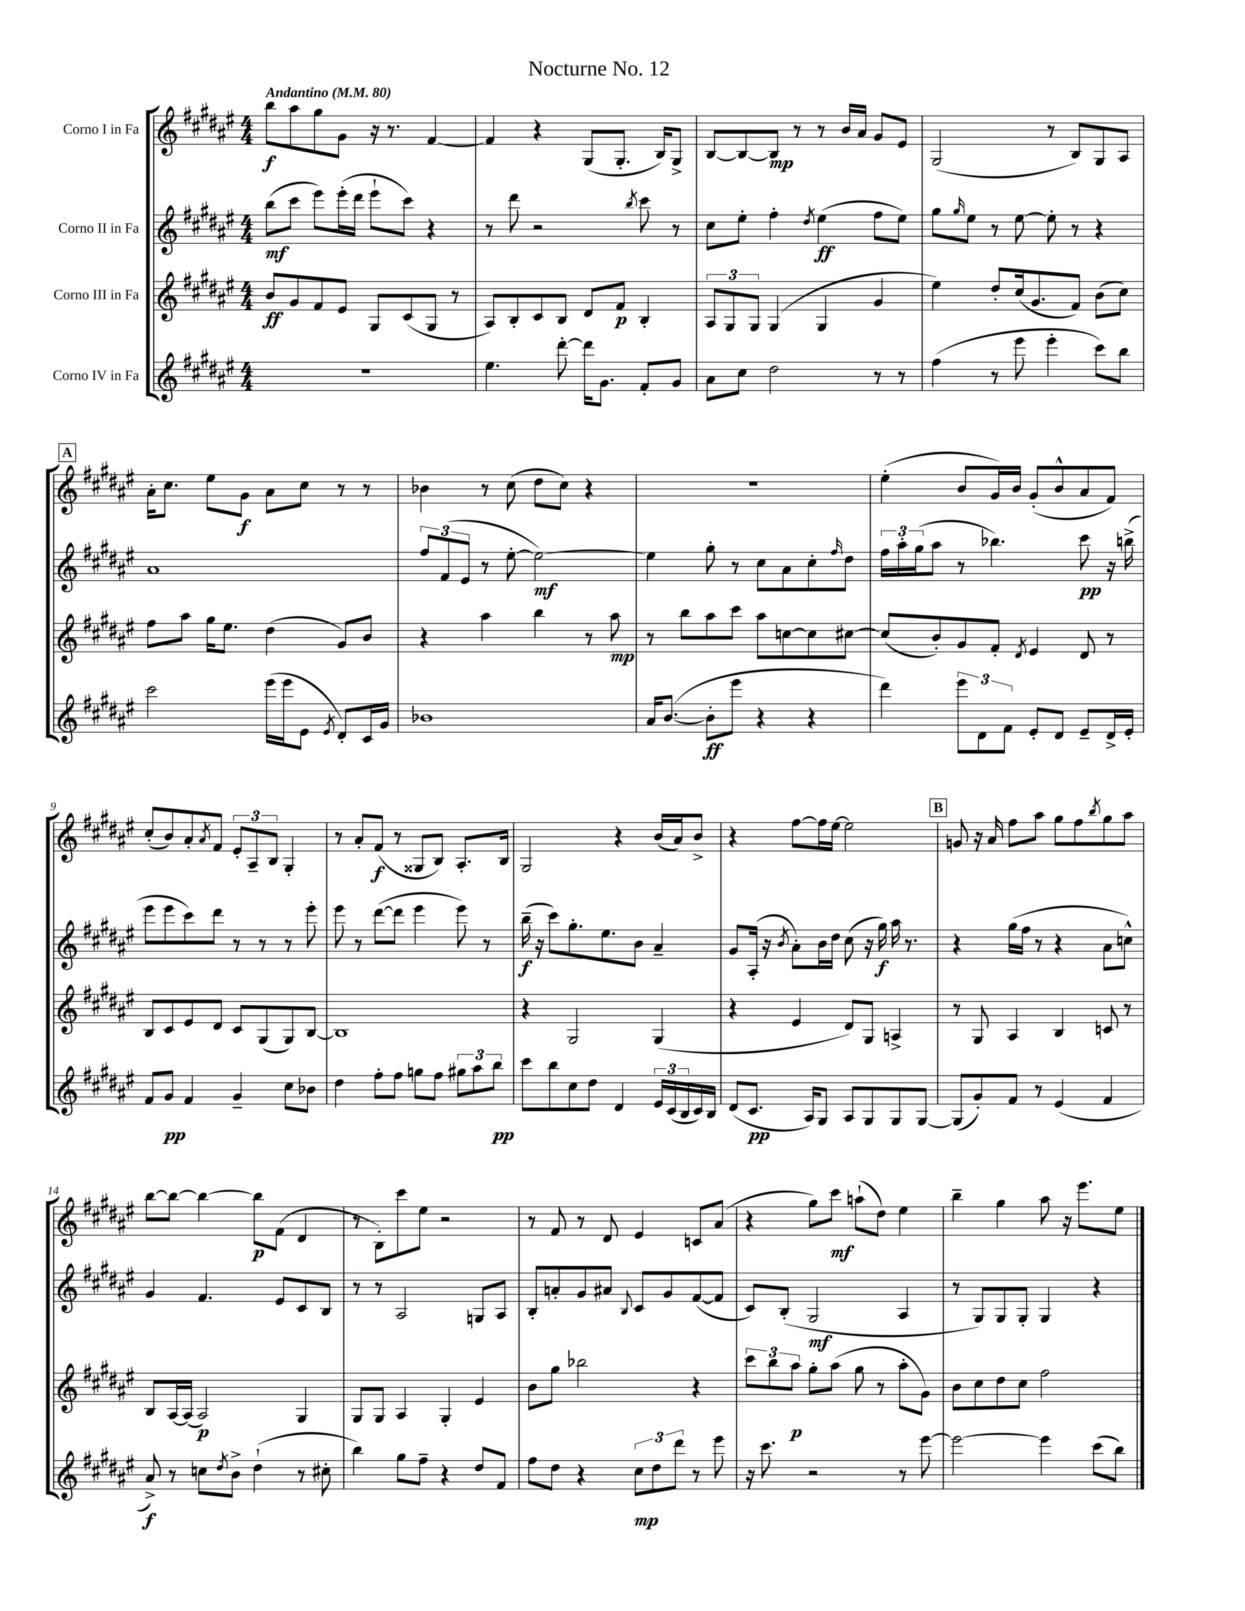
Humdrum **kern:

**kern	**kern	**kern	**kern
*staff4	*staff3	*staff2	*staff1
*clefG2	*clefG2	*clefG2	*clefG2
*k[f#c#g#d#a#e#]	*k[f#c#g#d#a#e#]	*k[f#c#g#d#a#e#]	*k[f#c#g#d#a#e#]
*M4/4	*M4/4	*M4/4	*M4/4
*MM80	*MM80	*MM80	*MM80
1r	8b	(8bb	8bb
.	8g#	8ccc#	8aa#
.	8f#	8eee#)	8gg#
.	8e#	(16eee#'	8g#
.	.	16ddd#	.
.	8G#	8eee#`	16r
.	.	.	8.r
.	(8c#	8ccc#)	.
.	8G#	4r	[4f#
.	8r	.	.
=	=	=	=
4.ee#	8A#)	8r	4f#]
.	8B'	8ddd#	.
.	8c#	2r	4r
[8ddd#'	8B	.	.
16ddd#]	8d#	.	(8G#
8.g#	.	.	.
.	8f#	.	8.G#'
.	.	8qbb	.
8f#'	4B'	8ccc#	.
.	.	.	16B)
8g#	.	8r	8G#^
=	=	=	=
8a#	12A#	8cc#	[8B
.	12G#	.	.
8cc#	.	8ee#'	8B_
.	12G#	.	.
2dd#	(4G#	4ff#'	8B]
.	.	.	8r
.	.	8qdd#	.
.	4G#	(4ee#	8r
.	.	.	16b
.	.	.	16a#
8r	4g#	8ff#	8g#
8r	.	8ee#)	8e#
=	=	=	=
(4ff#	4ee#)	8gg#	(2G#
.	.	16qqgg#	.
.	.	8ee#	.
8r	8dd#'	8r	.
8eee#	(16cc#	[8ee#	.
.	8.g#	.	.
4eee#'	.	8ee#']	8r
.	8f#)	8r	8B)
8ccc#)	(8b	4r	8G#
8bb	8cc#)	.	8A#
=	=	=	=
2ccc#	8ff#	1a#	16a#'
.	.	.	8.cc#
.	8aa#	.	.
.	16gg#	.	8ee#
.	8.ee#	.	.
.	.	.	8g#
(16eee#	(4dd#	.	8a#
16eee#	.	.	.
8e#	.	.	8cc#
8qe#	.	.	.
8d#')	8g#)	.	8r
16c#	8b	.	8r
16g#	.	.	.
=	=	=	=
1b-	4r	12ff#	4b-
.	.	(12f#	.
.	.	12e#	.
.	4aa#	8r	8r
.	.	[8ee#'	(8cc#
.	4bb	2ee#_)	8dd#
.	.	.	8cc#)
.	8r	.	4r
.	8aa#	.	.
=	=	=	=
16a#	8r	4ee#]	1r
([8.b	.	.	.
.	8bb	.	.
8b']	8aa#	8gg#'	.
8eee#	8ccc#	8r	.
4r	8aa#	8cc#	.
.	[8cc	8a#	.
4r	8cc]	8cc#'	.
.	.	16qqff#	.
.	[8cc#	8dd#	.
=	=	=	=
4ddd#)	(8cc#]	24ff#	(4ee#'
.	.	24aa#'	.
.	.	(24gg#	.
.	8b')	8aa#	.
12eee#	8g#	8r	8b
12d#	.	.	.
.	8f#'	4.bb-)	16g#)
12f#	.	.	.
.	.	.	16b
.	8qd#	.	.
8e#'	4e#	.	(8g#'
8d#	.	.	8b^^
8e#~	8d#	8ccc#	8a#
16d#^	8r	16r	8f#)
16e#'	.	(16bb^	.
=	=	=	=
8f#	8B	8eee#	(8cc#'
8g#	8c#	8eee#	8b)
4f#	8e#	8ccc#)	8a#'
.	.	.	8qa#
.	8d#	8ddd#	8f#
4g#~	8c#	8r	12e#'
.	.	.	12A#~
.	(8G#	8r	.
.	.	.	12B
8cc#	8G#)	8r	4G#'
8b-	[8B	8eee#'	.
=	=	=	=
4dd#	1B]	8eee#	8r
.	.	8r	8a#'
8ff#'	.	([8ddd#	(8f#
8ff#	.	8ddd#]	8r
8gg	.	4eee#	8G##
8ff#	.	.	8B)
12gg#	.	8eee#)	8.A#'
12aa#	.	.	.
.	.	8r	.
12bb	.	.	.
.	.	.	16B
=	=	=	=
8ccc#	4r	(16bb~	2G#
.	.	16r	.
8bb	.	8ccc#)	.
8cc#	2G#	8.gg#'	.
8dd#	.	.	.
.	.	8.ee#	.
4d#	.	.	4r
.	.	8b	.
24e#	(4G#	4a#~	(16b
(24c#	.	.	.
.	.	.	16a#)
24B	.	.	.
16c#)	.	.	8b^
16B	.	.	.
=	=	=	=
(8d#	4r	8g#	4r
8.c#	.	(16A#'	.
.	.	16r	.
.	.	8qb	.
.	4e#	8a#')	[8ff#
16A#)	.	.	.
8G#	.	16b	16ff#]
.	.	16dd#	[16ee#
8A#	8d#)	(8cc#	2ee#]
8G#	8G#	16r	.
.	.	16gg#)	.
8G#	4A^	16aa#	.
.	.	8.r	.
[8G#	.	.	.
=	=	=	=
(8G#]	8r	4r	8g
8g#')	8G#	.	16r
.	.	.	16a#
8f#	4A#	(16gg#	8ff#
.	.	16ff#	.
8r	.	8r	8aa#
(4e#	4B	4r	8gg#
.	.	.	8ff#
.	.	.	8qbb
4f#	8c	8a#	8gg#
.	8r	8cc^^)	8aa#
=	=	=	=
8a#^)	8B	4g#	[8bb
8r	[16A#	.	8bb_
.	(16A#]	.	.
8cc	2A#)	4.f#	4bb_
8qdd#	.	.	.
8b^	.	.	.
(4dd#`	.	.	8bb]
.	.	8e#	(8f#
8r	4G#	8c#	4d#
8cc#'	.	8B	.
=	=	=	=
4bb)	8G#	8r	8r
.	8G#	8r	8B')
8gg#	4A#	2A#	8ccc#
8ff#~	.	.	8ee#
4r	4G#'	.	2r
8dd#	4e#	8G	.
8f#	.	8A#	.
=	=	=	=
8ff#	8b	8B'	8r
8dd#	8gg#	8a'	8f#
4r	2bb-	8g#	8r
.	.	8a#	8d#
.	.	8qqB	.
12cc#	.	8c#	4e#
12dd#	.	.	.
.	.	8g#	.
12ddd#	.	.	.
8r	4r	([8f#	8c
8eee#	.	8f#]	(8a#
=	=	=	=
16r	12ccc#	8c#)	4r
8.ccc#	.	.	.
.	12bb	.	.
.	.	(8B'	.
.	12aa#	.	.
2r	8gg#'	2G#	8gg#)
.	(8aa#	.	8ccc#
.	8gg#	.	(8aa`
.	8r	.	8dd#)
8r	8aa#'	4A#	4ee#
[8eee#	8g#)	.	.
=	=	=	=
2eee#_	8b	8r	4bb~
.	8cc#	8G#)	.
.	8dd#	8G#	4gg#
.	8cc#	8G#'	.
4eee#]	2ff#	4G#	8aa#
.	.	.	16r
.	.	.	8.eee#
(8ccc#	.	4r	.
8bb)	.	.	8ee#
==	==	==	==
*-	*-	*-	*-
